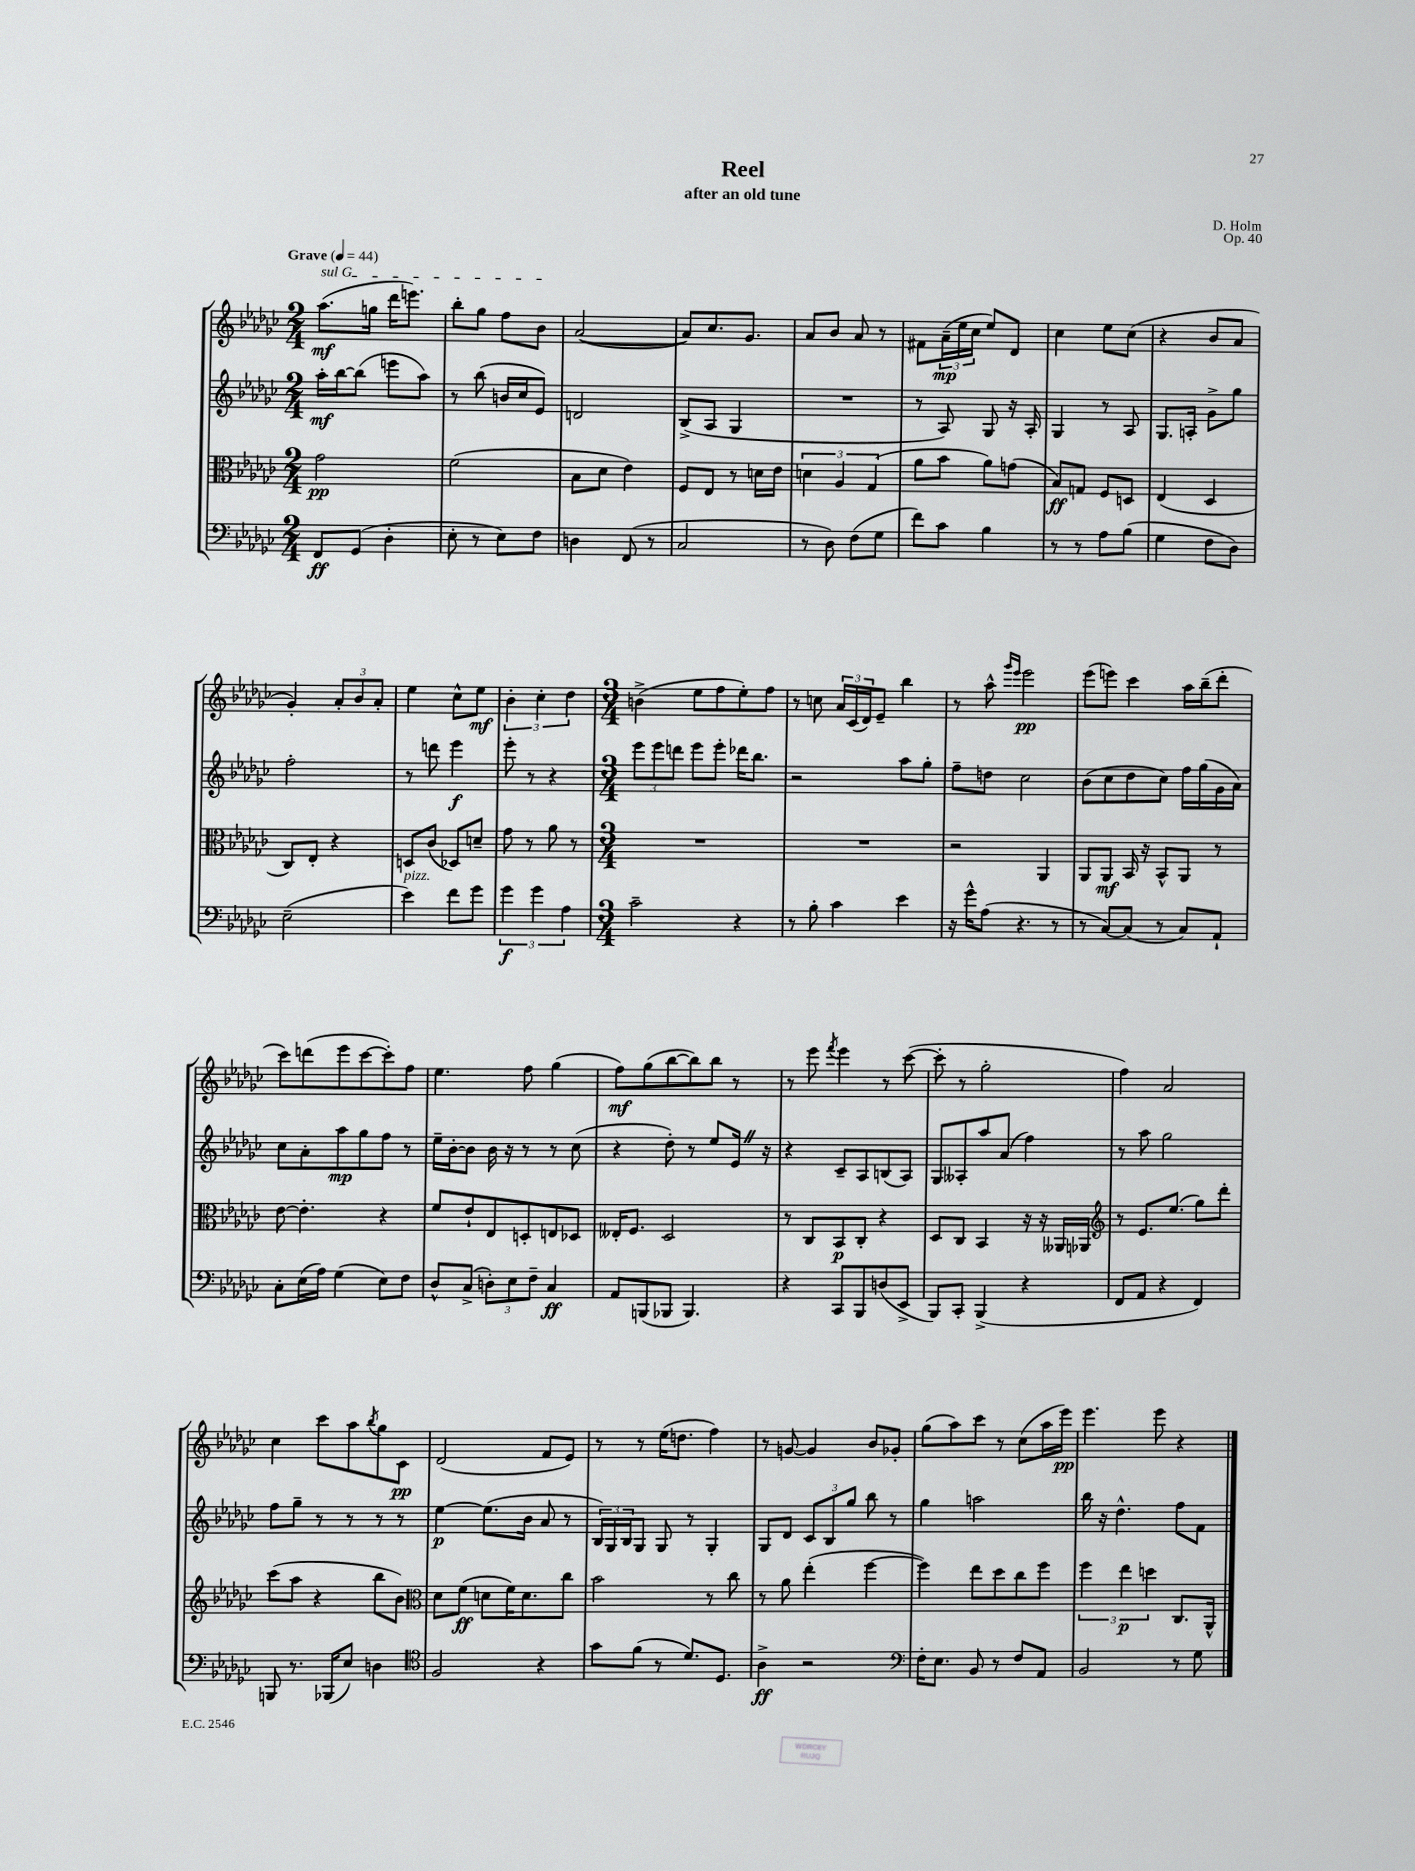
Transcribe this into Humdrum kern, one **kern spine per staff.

**kern	**kern	**kern	**kern
*staff4	*staff3	*staff2	*staff1
*clefF4	*clefC3	*clefG2	*clefG2
*k[b-e-a-d-g-c-]	*k[b-e-a-d-g-c-]	*k[b-e-a-d-g-c-]	*k[b-e-a-d-g-c-]
*M2/4	*M2/4	*M2/4	*M2/4
*MM44	*MM44	*MM44	*MM44
8FF	2g-	16aa-'	(8.aa-
.	.	[16bb-	.
(8GG-	.	(8bb-]	.
.	.	.	16gg
4D-'	.	8eee	16ddd-
.	.	.	8.eee)
.	.	8aa-)	.
=	=	=	=
8E-'	(2f	8r	8bb-'
8r	.	(8bb-	8gg-
8E-)	.	16b	8ff
.	.	16cc-	.
8F	.	8e-)	8b-
=	=	=	=
4D	8B-	2d	([2a-
.	8d-	.	.
(8FF	4e-)	.	.
8r	.	.	.
=	=	=	=
2C-	8F	(8B-^	8a-])
.	8E-	8A-	8.cc-
.	8r	4G-	.
.	.	.	8.g-
.	16d	.	.
.	16e-	.	.
=	=	=	=
8r	6d	2r	8a-
8D-)	.	.	8b-
.	6A-	.	.
(8F	.	.	8a-
.	(6G-	.	.
8G-	.	.	8r
=	=	=	=
8f)	8a-	8r	8f#
8c-	8b-	8A-)	(24a-~
.	.	.	24ee-
.	.	.	24cc-
4B-	8a-)	8G-	8ee-)
.	(8g	16r	8d-
.	.	16A-'	.
=	=	=	=
8r	8B-)	4G-	4cc-
8r	8G	.	.
8A-	8F	8r	8ee-
(8B-	8D	8A-	(8cc-
=	=	=	=
4G-	(4E-	8.G-	4r
.	.	16A'	.
8F	4D-	8g-^	8b-
8D-)	.	8gg-	8a-
=	=	=	=
(2E-~	8C-)	2ff'	4g-')
.	8E-'	.	.
.	4r	.	12a-'
.	.	.	12b-
.	.	.	12a-'
=	=	=	=
4e-)	8D	8r	4ee-
.	(8c-	8ddd	.
8f	8D-)	4eee-	8cc-^^
8g-	8d~	.	8ee-
=	=	=	=
6g-	8g-	8eee-'	6b-'
.	8r	8r	.
6g-	.	.	6cc-'
.	8a-	4r	.
6A-	.	.	6dd-
.	8r	.	.
=	=	=	=
*M3/4	*M3/4	*M3/4	*M3/4
2c-~	2.r	12eee-	(4b^
.	.	12eee-	.
.	.	12ddd	.
.	.	8eee-	8ee-
.	.	8eee-'	8ff
4r	.	16ddd-	8ee-')
.	.	8.bb-	.
.	.	.	8ff
=	=	=	=
8r	2.r	2r	8r
8B-'	.	.	8cc
4c-	.	.	24a-
.	.	.	(24c-
.	.	.	24d-)
.	.	.	8e-~
4e-	.	8aa-	4bb-
.	.	8gg-'	.
=	=	=	=
16r	2r	8ff~	8r
16g-^^	.	.	.
(8A-	.	8dd	8aa-^^
.	.	.	16qqggg-
.	.	.	16qqeee-
4.r	.	2cc-	2eee-
.	4AA-	.	.
8r	.	.	.
=	=	=	=
8r	8AA-	(8b-	(8eee-
[8C-)	8AA-	8cc-	8eee)
(8C-]	16BB-	8dd-	4ccc-
.	16r	.	.
8r	8BB-^^	8cc-)	.
8C-)	8AA-	16ff	16aa-
.	.	(16gg-	(16bb-~
8AA-`	8r	16g-	8ddd-'
.	.	16a-)	.
=	=	=	=
8C-'	[8e-	8cc-	8ccc-)
(16E-	4.e-']	8a-'	(8ddd
16A-)	.	.	.
(4G-	.	8aa-	8eee-
.	.	8gg-	[8ccc-
8E-)	4r	8ff	8ccc-'])
8F	.	8r	8ff
=	=	=	=
8D-^^	8f	16ee-~	4.ee-
.	.	[16b-'	.
(8C-^	8e-`	8b-]	.
12D')	8E-	16b-	.
.	.	16r	.
12E-	.	.	.
.	8D'	8r	8ff
12F~	.	.	.
4C-	8E	8r	(4gg-
.	8D-	(8cc-	.
=	=	=	=
8AA-	16E--'	4r	8ff)
.	8.F	.	.
(8BBB	.	.	(8gg-
8BBB-	2D-	8dd-')	[8bb-
4.BBB-)	.	8r	8bb-])
.	.	8ee-	8bb-
.	.	16e-	8r
.	.	16r	.
=	=	=	=
4r	8r	4r	8r
.	8C-	.	8eee-
.	.	.	8qfff
8CC-	8BB-	8c-~	4eee-
8BBB-	8C-'	8A-	.
(8D	4r	(8B	8r
8EE-^	.	8A-)	([8ccc-
=	=	=	=
8BBB-)	8D-	8G-	8ccc-']
8CC-'	8C-	8A--'	8r
(4BBB-^	4BB-	8aa-	2gg-'
.	.	(8a-	.
4r	16r	4ff)	.
.	16r	.	.
.	16AA--	.	.
.	16AA-	.	.
=	=	=	=
*	*clefG2	*	*
8FF	8r	8r	4ff)
8AA-	8.e-	8aa-	.
4r	.	2gg-	2a-
.	(8.ee-	.	.
4FF)	8gg-)	.	.
.	8ddd-'	.	.
=	=	=	=
8BBB	(8ccc-	8ff	4cc-
8.r	8aa-	8gg-~	.
.	4r	8r	8ccc-
(16BBB-	.	.	.
8E-)	.	8r	8aa-
.	.	.	8qbb-
4D	8bb-	8r	8gg-
.	8b-)	8r	8c-
=	=	=	=
*clefC4	*clefC3	*	*
2F	8d-	[4ee-	(2d-
.	(8f	.	.
.	8d	(8.ee-]	.
.	16f)	.	.
.	8.d	16b-	.
4r	.	8a-	8f
.	8cc-	8r	8e-)
=	=	=	=
8g-	2b-	24B-)	8r
.	.	24G-	.
.	.	24B-	.
(8f	.	8G-	8r
8r	.	8G-	(16ee-
.	.	.	8.dd
8.d-)	.	8r	.
.	8r	4G-'	4ff)
8.D-	.	.	.
.	8cc-	.	.
=	=	=	=
4A-^	8r	8G-	8r
.	8a-	8d-	[8g
2r	(4ee-'	12c-	4g]
.	.	12B-	.
.	.	12gg-	.
.	[4ff	8bb-	8b-
.	.	8r	8g-'
=	=	=	=
*clefF4	*	*	*
16F'	4ff])	4gg-	(8gg-
8.E-	.	.	.
.	.	.	8aa-)
8BB-	8ee-	2aa	8ccc-
8r	8dd-	.	8r
8F	8cc-	.	(8cc-
8AA-	8ff	.	16aa-
.	.	.	16eee-)
=	=	=	=
2BB-	6ff	16bb-	4.eee-
.	.	16r	.
.	.	4.dd-^^	.
.	6ee-	.	.
.	6dd	.	.
.	.	.	8eee-
8r	8.C-	8ff	4r
8G-	.	8f	.
.	16AA-^^	.	.
==	==	==	==
*-	*-	*-	*-
